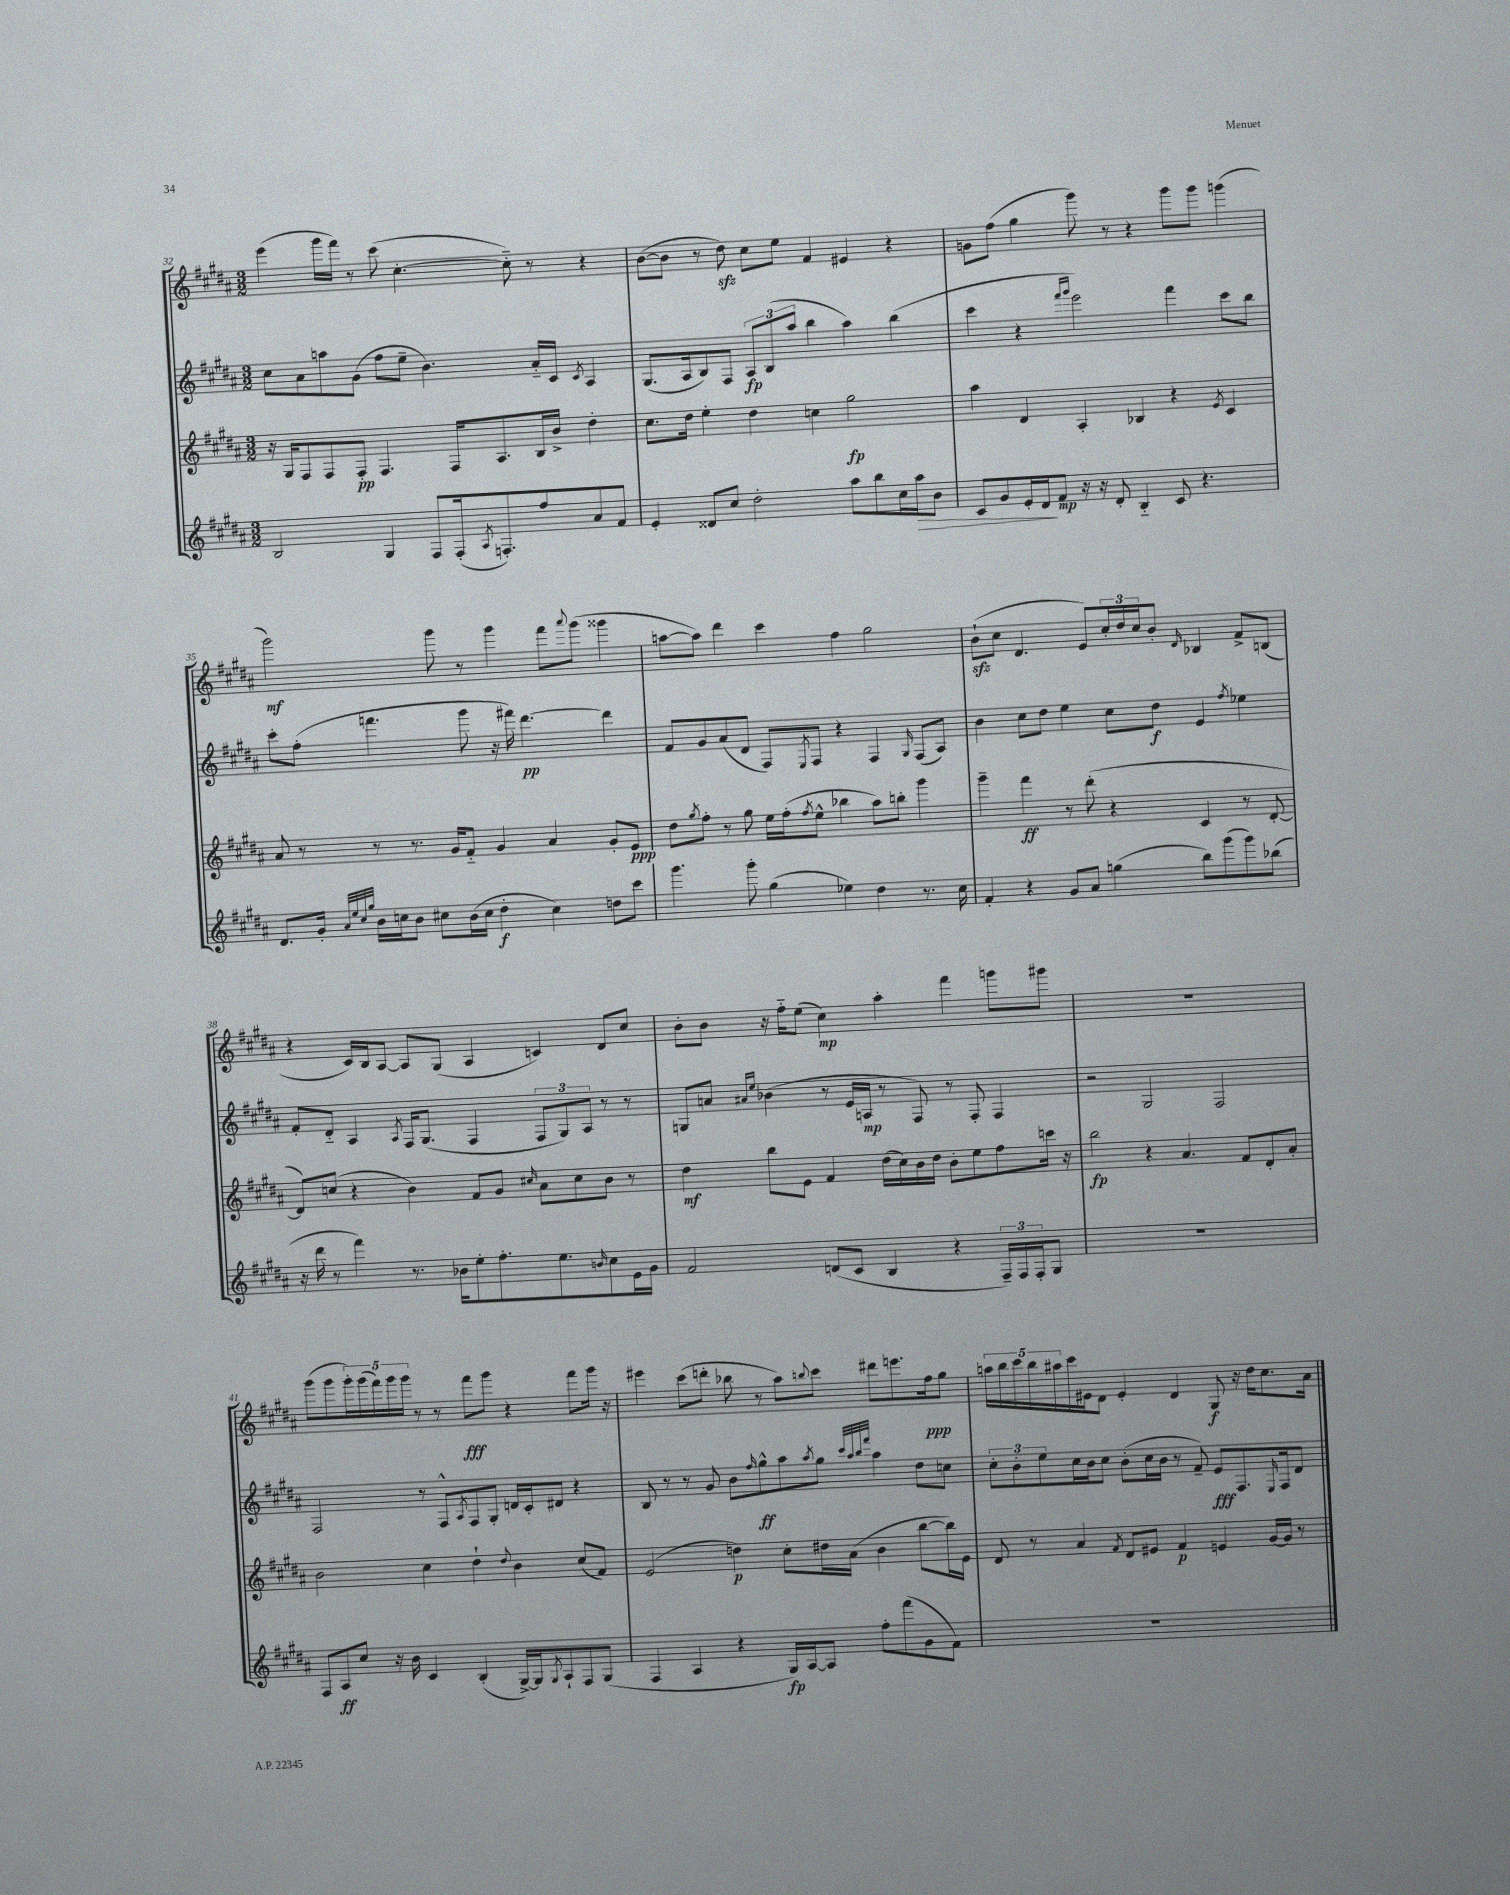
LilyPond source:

<<
\new StaffGroup <<
\new Staff = "s0" {
    \clef treble \key b \major \numericTimeSignature \time 3/2
    e'''4( gis'''16 fis'''16) r8 cis'''8( cis''4.~-. cis''8-_) r8 r4 |
    b'8~( b'8 r8 dis''8\sfz) cis''8 e''8 fis'4 eis'4 r4 |
    g'8 fis''8( gis''4 gis'''8) r8 r4 gis'''8 gis'''8 g'''4( |
    gis'''2\mf) gis'''8 r8 gis'''4 fis'''8 \appoggiatura { ais'''8 } gis'''8( gisis'''4 |
    a''8~ a''8) dis'''4 cis'''4 fis''4 gis''2 |
    b'8-!\sfz( cis''8 dis'4. e'8) \tuplet 3/2 { cis''16-. dis''16 cis''16 } b'8-. \grace { dis'16 } bes4 fis'8-> b8( |
    r4 cis'16) b16 ais8~ ais8 gis8( ais4 c'4) dis'8 cis''8 |
    b'8-. b'8 r16 fis''16-_ e''8( cis''4\mp) ais''4-. fis'''4 g'''8 gis'''8 |
    R1. |
    gis'''8( gis'''8 \tuplet 5/4 { gis'''16-.) gis'''16( fis'''16) gis'''16 gis'''16 } r8 r8 fis'''8\fff gis'''8 r4 fis'''8 gis'''16 r16 |
    eis'''4 cis'''8( d'''8-. bes''8 r8 ais''8) \appoggiatura { b''8 } cis'''8 dis'''8 e'''8. fis''16\ppp gis''8 |
    \tuplet 5/4 { a''16 b''16 cis'''16 b''16 ais''16 } cis'''16 eis'16 dis'8 eis'4-. dis'4 gis8\f r16 dis''16 cis''8. ais'16 \bar "|." |
}
\new Staff = "s1" {
    \clef treble \key b \major \numericTimeSignature \time 3/2
    cis''8 ais'8 a''8 gis'8( fis''8 e''8-- b'4.) ais'16-_ cis'16 \acciaccatura { cis'8 } ais4 |
    gis8.( ais16 b8) fis8 \tuplet 3/2 { ais8\fp b8( ais''8 } b''4 ais''4) b''4( |
    cis'''4 r4 \grace { fis'''16 gis'''16 } e'''2) fis'''4 cis'''8 b''8 |
    cis'''8-. fis''8-.( f'''4. gis'''8 r16 fis'''16) dis'''4.~\pp dis'''4 |
    fis'8 gis'8 ais'8( dis'8 fis8) \acciaccatura { e8 } fis8 r4 fis4 \grace { gis16 } fis8( ais8) |
    b'4 cis''8 dis''8 e''4 cis''8 dis''8\f e'4 \acciaccatura { fis''8 } ees''4 |
    fis'8-. dis'8-_ ais4 \acciaccatura { ais8 } fis16 gis8.( fis4 \tuplet 3/2 { fis8 gis8) ais8 } r8 r8 |
    g8 a'8 \grace { ais'16 e''16 } bes'4( r8 e'16 a16\mp r8 fis8) r8 fis8-. fis4 |
    r2 gis2 fis2 |
    fis2 r8 fis8-^ \acciaccatura { ais8 } fis8 gis8-. d'16 cis'16-. dis'8 r4 |
    b8 r8 r8 gis'8 b'8 \grace { fis''16 } gis''8-^\ff ais''8 \acciaccatura { ais''8 } gis''8 \grace { cis'''32 ais''32 b''32 fis'''32 } ais''4 dis''8 c''8 |
    \tuplet 3/2 { cis''8-. b'8-. e''8 } cis''16 b'16 cis''8 b'8-.( cis''16 b'16 r8 fis'8--) e'8\fff fis8. \grace { e16 } fis16 dis'8 \bar "|." |
}
\new Staff = "s2" {
    \clef treble \key b \major \numericTimeSignature \time 3/2
    r16 gis16 fis8 fis8 fis8-.\pp fis4. fis16 ais8. b16 b'16-> dis''4-. |
    cis''8. dis''16 e''4-. dis''4 c''4 gis''2\fp |
    ais''4 dis'4 ais4-. bes4 r4 \acciaccatura { e'8 } cis'4 |
    ais'8 r8 r8 r8. gis'16 fis'8-_ gis'4 ais'4 gis'8-. e'8\ppp |
    dis''8 \acciaccatura { gis''8 } fis''8-. r8 gis''8 e''16 fis''16-.( \acciaccatura { fis''8 } e''8-^ bes''4 ais''8) b''8-. gis'''4 |
    gis'''4-- fis'''4\ff r8 dis'''8-.( r4 cis'4 r8 dis'8~-. |
    dis'8) c''8( r4 b'4) fis'8 gis'8 \grace { cis''16 } ais'8 cis''8 b'8 r8 |
    dis''4\mf b''8 e'8 fis'4 dis''16( cis''16) b'16 dis''16 b'8-. e''8 fis''8 c'''16 r16 |
    b''2\fp r4 ais'4. fis'8 dis'8-. ais'8-. |
    b'2 cis''4 dis''4-! \appoggiatura { dis''8 } b'4 cis''8( fis'8) |
    e'2( d''4\p) cis''8-. dis''16 ais'16( b'4 b''8~ b''16) e'16 |
    dis'8 r8 ais'4 \acciaccatura { fis'8 } dis'8 eis'8 fis'4\p e'4 gis'16~ gis'16 r8 \bar "|." |
}
\new Staff = "s3" {
    \clef treble \key b \major \numericTimeSignature \time 3/2
    b2 gis4 fis8 fis16-.( \acciaccatura { ais8 } f8.-.) fis''8 ais'8 fis'8 |
    e'4-. disis'8 cis''8 dis''2-. ais''8 b''8 cis''16 ais''16\> b'8 |
    cis'8 gis'8 e'16-. dis'16\! fis'8\mp r16 r16 dis'8-. b4-_ cis'8 r4. |
    dis'8. gis'16-. \grace { ais'32 e''32 cis''32 gis''32 } b'16 c''16 b'8 cis''8 b'16( cis''16 dis''4-.\f cis''4) d''8 cis'''8 |
    gis'''4. gis'''8-. gis''4( ees''4) dis''4 r8. cis''16 |
    fis'4-. r4 gis'8 ais'8 g''4( b''8) gis'''8( gis'''8) bes''8( |
    r16 dis'''16 r8 fis'''4) r8. bes'16 e''8-. fis''8.-. e''8. \grace { b'16 } cis''8 e'16 gis'16 |
    fis'2 d'8( cis'8 b4 r4 \tuplet 3/2 { fis16--) fis16 fis16-. } gis8 |
    R1. |
    fis8 ais8\ff cis''8 r16 b'16 cis'4 b4-.( gis16~->) gis16 \acciaccatura { gis8 } ais8-! fis8 gis8( |
    fis4 ais4 r4 gis16\fp) ais16~ ais8 fis''8-. fis'''8( gis'8 fis'8) |
    R1. \bar "|." |
}
>>
>>
\layout { \context { \Score currentBarNumber = #32 } }
